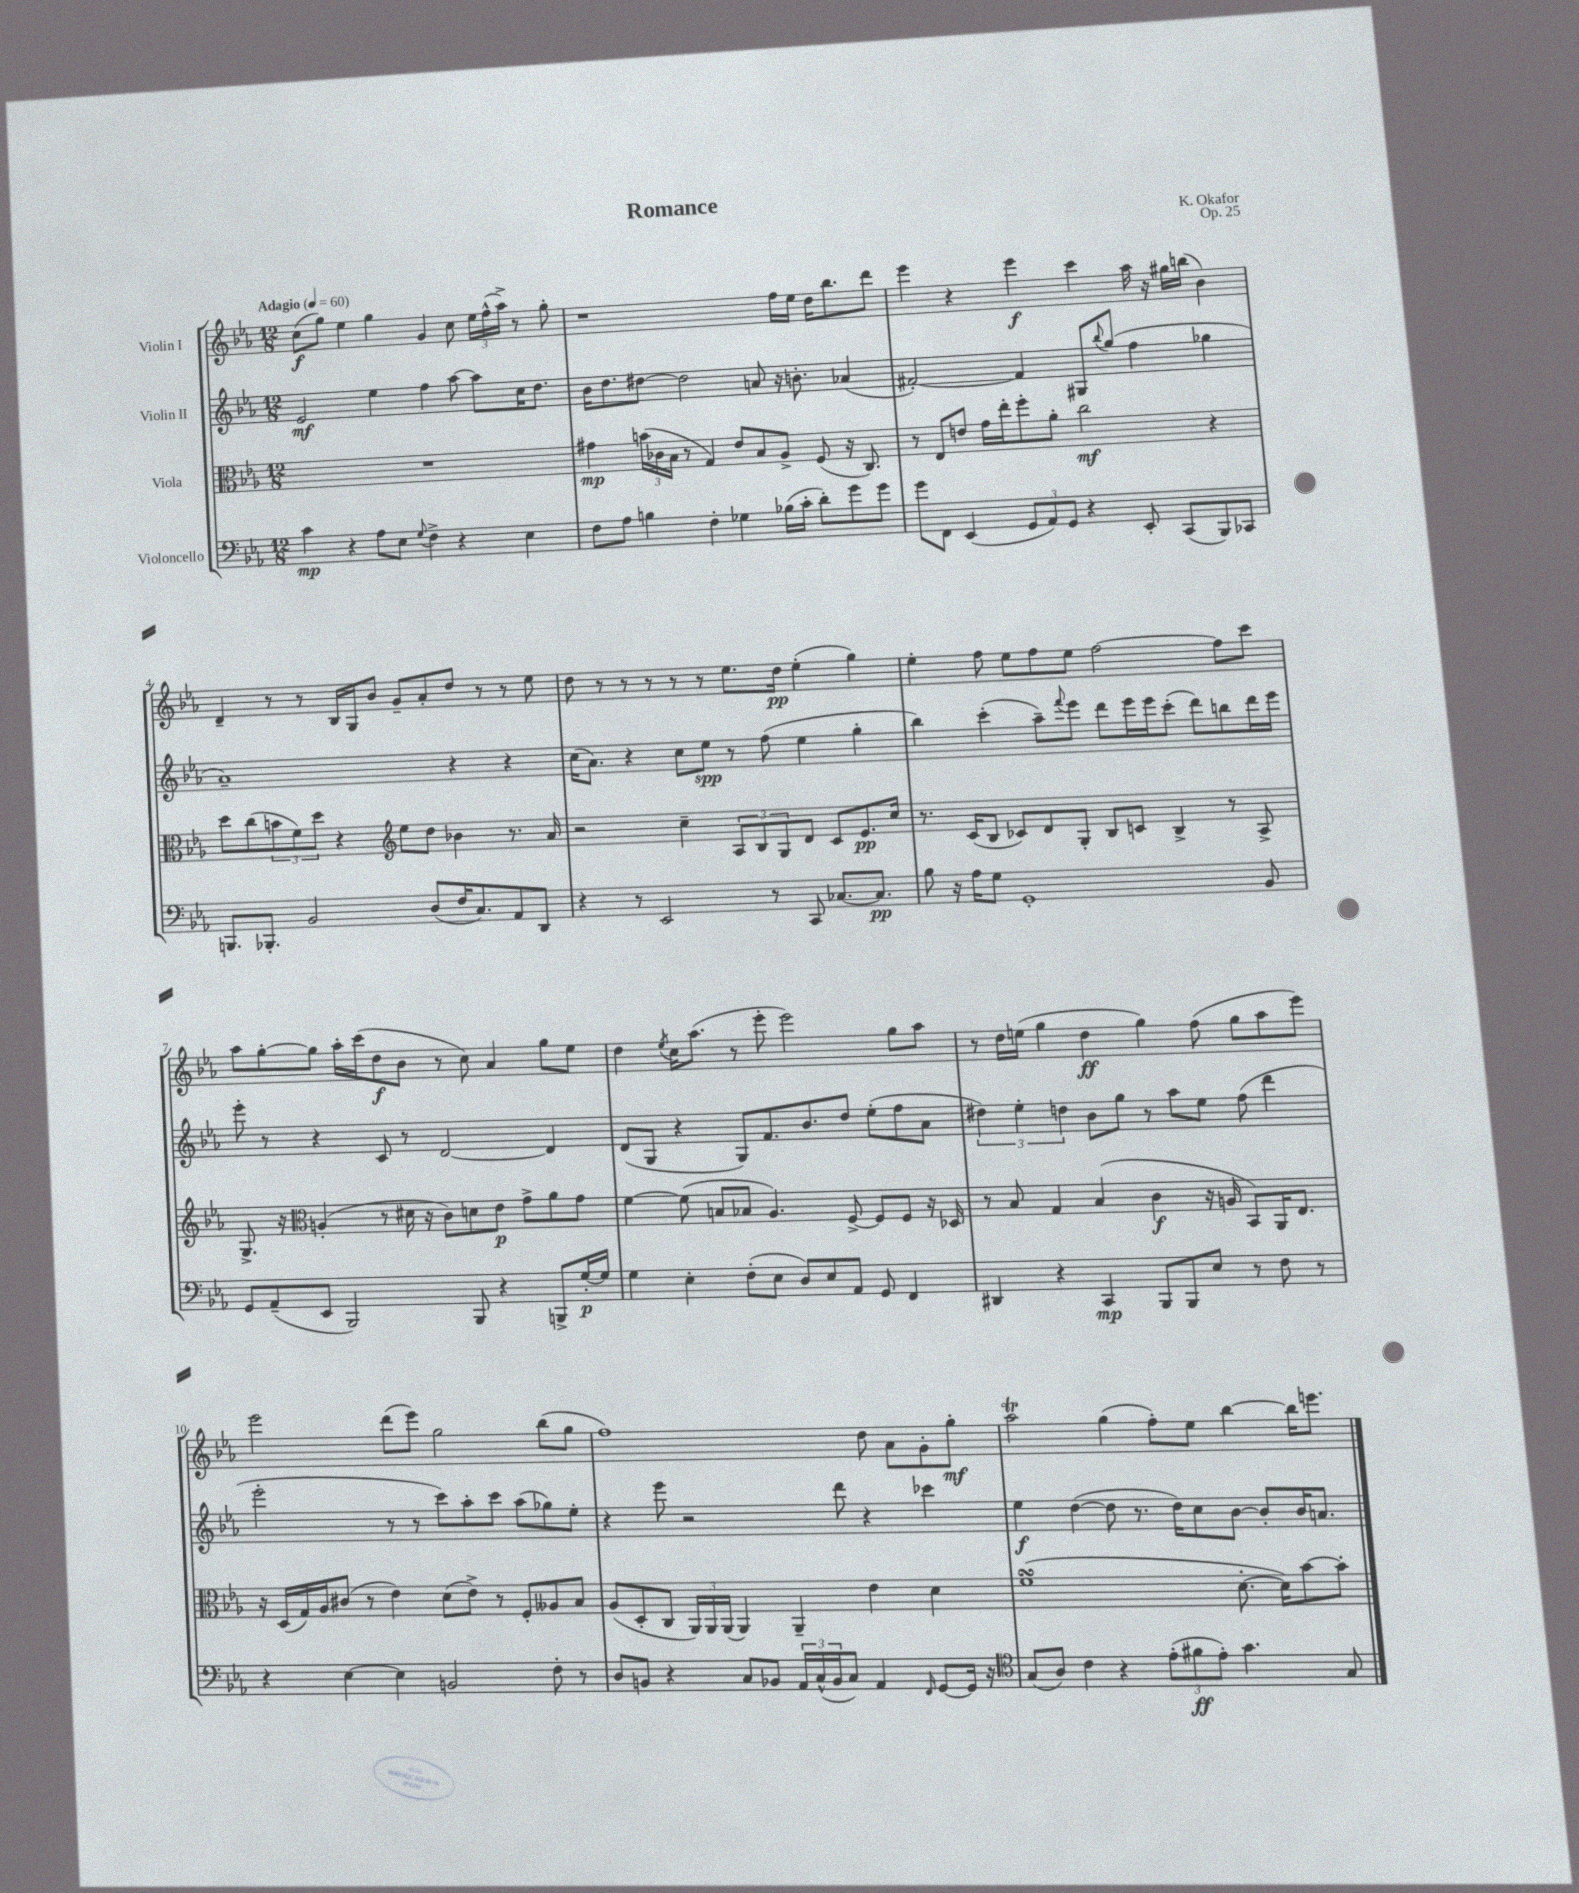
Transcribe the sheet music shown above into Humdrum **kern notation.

**kern	**kern	**kern	**kern
*staff4	*staff3	*staff2	*staff1
*clefF4	*clefC3	*clefG2	*clefG2
*k[b-e-a-]	*k[b-e-a-]	*k[b-e-a-]	*k[b-e-a-]
*M12/8	*M12/8	*M12/8	*M12/8
*MM60	*MM60	*MM60	*MM60
4c\	1.r	2e-/	(8cc\L
.	.	.	8gg\J)
4r	.	.	4ee-\
8A-\L	.	4ee-\	4gg\
8E-\J	.	.	.
8qqG/	.	.	.
4F^\	.	4ff\	4g/
4r	.	[8aa-\	8cc\
.	.	8aa-\]L	24ee-\LL
.	.	.	(24ff^^\
.	.	.	24aa-^\JJ)
4E-\	.	16cc\K	8r
.	.	8.dd\J	.
.	.	.	8gg'\
=	=	=	=
8F\L	4g#\	16b-\LK	1r
.	.	8.dd\	.
8A-\J	.	.	.
4B\	(24b\LL	[8dd#\J	.
.	24c-\	.	.
.	24B-\JJ	.	.
.	8r	2dd#\]	.
4F'\	4G/)	.	.
4G-\	8e-/L	.	.
.	8B-/	8a/	.
(16B-\LL	8A-^/J	16r	16ff\LL
16c'\JJ	.	8.b'\	16ee-\JJ
8d'\L)	(8F/	.	16dd\LK
.	.	.	8.bb-\
8g\	16r	(4a-/	.
.	8.C/)	.	.
8g\J	.	.	8ddd\J
=	=	=	=
8g\L	8r	[2f#'/)	4eee-\
8FF\J	8E-/L	.	.
(4EE-/	8e/J	.	4r
.	16g\LL	.	.
.	16ee-'\J	.	.
12GG/L	8ff'\	4f#/]	4eee-\
12AA-/)	.	.	.
.	8a-'\J	.	.
12GG/J	.	.	.
4r	2cc\	8G#/L	4ccc\
.	.	8qqbb-/	.
.	.	(8gg/J	.
8EE-'/	.	4ff\	16aa-\
.	.	.	16r
(8CC/L	.	.	16gg#\LL
.	.	.	(16bb\JJ
8BBB-/)	4r	4gg-\	4b-\)
8CC-/J	.	.	.
=	=	=	=
8.BBB/L	8dd\L	1a-~)	4d~/
.	(8cc\	.	.
8.BBB-'/J	.	.	.
.	12b\	.	8r
.	12f\)	.	.
2BB-/	.	.	8r
.	12dd\J	.	.
.	4r	.	16B-/LL
.	.	.	16G/J
.	.	.	8b-/J
*	*clefG2	*	*
.	8ee-\L	.	8g~/L
(8D/L	8dd\J	.	8a-'/
16F/K	4b-\	4r	8dd/J
8.C/)	.	.	.
.	.	.	8r
8AA-/	8.r	4r	8r
8DD/J	.	.	8ee-\
.	16a-/	.	.
=	=	=	=
4r	2r	(16cc\LK	8dd\
.	.	8.a-\J)	.
.	.	.	8r
8r	.	4r	8r
2EE-/	.	.	8r
.	4cc~\	8cc\L	8r
.	.	8ee-\J	8r
.	12A-/L	8r	8.ee-\L
.	12B-/	.	.
8r	.	(8ff\	.
.	12G/	.	.
.	.	.	16dd\Jk
8CC/	8d/J	4ee-\	(4ee-'\
[8.C-/L	8c/L	.	.
.	8.e-/	4gg'\	4gg\)
8.C-/]J	.	.	.
.	16cc/Jk	.	.
=	=	=	=
8B-\	8.r	4bb-\)	4ee-'\
16r	.	.	.
16A-\LK	(16c/LK	.	.
8G\J	8B-/J	(4ccc'\	8ff\
1GG'	8c-/L)	.	8ee-\L
.	8d/	8aa-~\L)	8ff\
.	.	8qqfff/	.
.	8G'/J	8eee-\J	8ee-\J
.	8B-/L	8ddd\L	[2ff\
.	8c/J	16eee-\L	.
.	.	16eee-\J	.
.	4B-^/	(8ccc'\J	.
.	.	8ddd\L)	.
.	8r	8bb\	8ff\]L
8BB-/	8A-^/	16ddd\L	8ccc\J
.	.	16eee-\JJ	.
=	=	=	=
8GG/L	8.G^/	8eee-'\	8aa-\L
(8AA-~/	.	8r	[8gg'\
.	16r	.	.
*	*clefC3	*	*
8EE-/J	(4A'/	4r	8gg\]J
2BBB-/)	.	.	16aa-'\LL
.	.	.	(16ccc\J
.	8r	8c/	8dd\
.	16d#\	8r	8b-\J
.	16r	.	.
.	8c\L)	[2d/	8r
8BBB-/	8d\	.	8cc\)
4r	8e-\J	.	4a-/
.	8g^\L	.	.
8BBB^/L	8a-\	4d/]	8gg\L
[16G'/L	8g\J	.	8ee-\J
16G/]JJ	.	.	.
=	=	=	=
4G\	[4f\	(8d/L	4dd\
.	.	8G/J	.
.	.	.	8qee-/
4E-'\	(8f\]	4r	16cc\LK
.	.	.	(8.aa-\J
.	8B/L	.	.
(8F'\L	8B-/J	8G/L)	8r
8E-\J	4.A-/)	8.f/	8eee-'\
8D/L)	.	.	2eee-\)
.	.	8.b-/	.
8E-/	.	.	.
8AA-/J	[8F^/	8dd/J	.
8GG/	8F/]L	(8ee-'\L	.
4FF/	8F/J	8ff\	8gg\L
.	16r	8a-\J	8aa-\J
.	16D-/	.	.
=	=	=	=
4DD#/	8r	6dd#\)	8r
.	8B-/	.	16dd\LL
.	.	6ee-'\	.
.	.	.	(16ee\JJ
4r	4G/	.	4gg\
.	.	6dd\	.
4CC/	(4B-/	8b-\L	4dd\
.	.	8gg\J	.
8BBB-/L	4c\	8r	4gg\)
8BBB-/	.	8aa-\L	.
8E-/J	16r	8ee-\J	(8ff\
.	16A/	.	.
8r	8BB-/L)	(8ff\	8gg\L
8F\	16AA-/K	4ddd\	8aa-\
.	8.E-/J	.	.
8r	.	.	8eee-\J)
=	=	=	=
4r	16r	2eee-'\	2eee-\
.	(16D/LL	.	.
.	16G/)	.	.
.	16A-/J	.	.
[4E-\	(8c#/J	.	.
.	8r	.	.
4E-\]	4e-\)	8r	(8ddd\L
.	.	8r	8eee-\J)
2BB/	(8d\L	8ccc\L)	2gg\
.	8e-^\J)	8aa-'\	.
.	8r	8ccc\J	.
.	8F'/L	(8aa-\L	.
8F'\	8A--/	8gg-\)	(8bb-\L
8r	8B-/J	8ee-'\J	8gg\J
=	=	=	=
8D/L	(8A-/L	4r	1ff)
8BB/J	8D'/	.	.
4r	8C/J	8eee-\	.
.	24AA-/LL)	2r	.
.	24AA-/	.	.
.	(24AA-/JJ	.	.
8C/L	4AA-/)	.	.
8BB-/J	.	.	.
24AA-/LL	4AA-~/	.	.
(24C^^/	.	.	.
24BB-/J	.	.	.
8C/J)	.	8ddd\	.
4AA-/	4e-\	4r	8dd\
.	.	.	8a-\L
16qqFF/	.	.	.
[8GG/L	4d\	4ccc-\	8g'\
16GG/]Jk	.	.	8gg'\J
16r	.	.	.
=	=	=	=
*clefC4	*	*	*
(8G/L	(1f	4ee-\	2aa-\
8A-/J)	.	.	.
4c\	.	([4dd\	.
4r	.	8dd\]	(4gg\
.	.	8.r	.
(12e-'\L	.	.	8ff'\L)
.	.	16dd\LK)	.
12f#\	.	.	.
.	.	8cc\	8ee-\J
12e-'\J)	.	.	.
4.g\	[8.d'\	[8b-\J	[4bb-\
.	.	8b-'/]L	.
.	16d\]LK)	.	.
.	[8b-\	16b-/K	16bb-\]LK
.	.	8.a/J	8.eee\J
8G/	8b-'\]J	.	.
==	==	==	==
*-	*-	*-	*-
